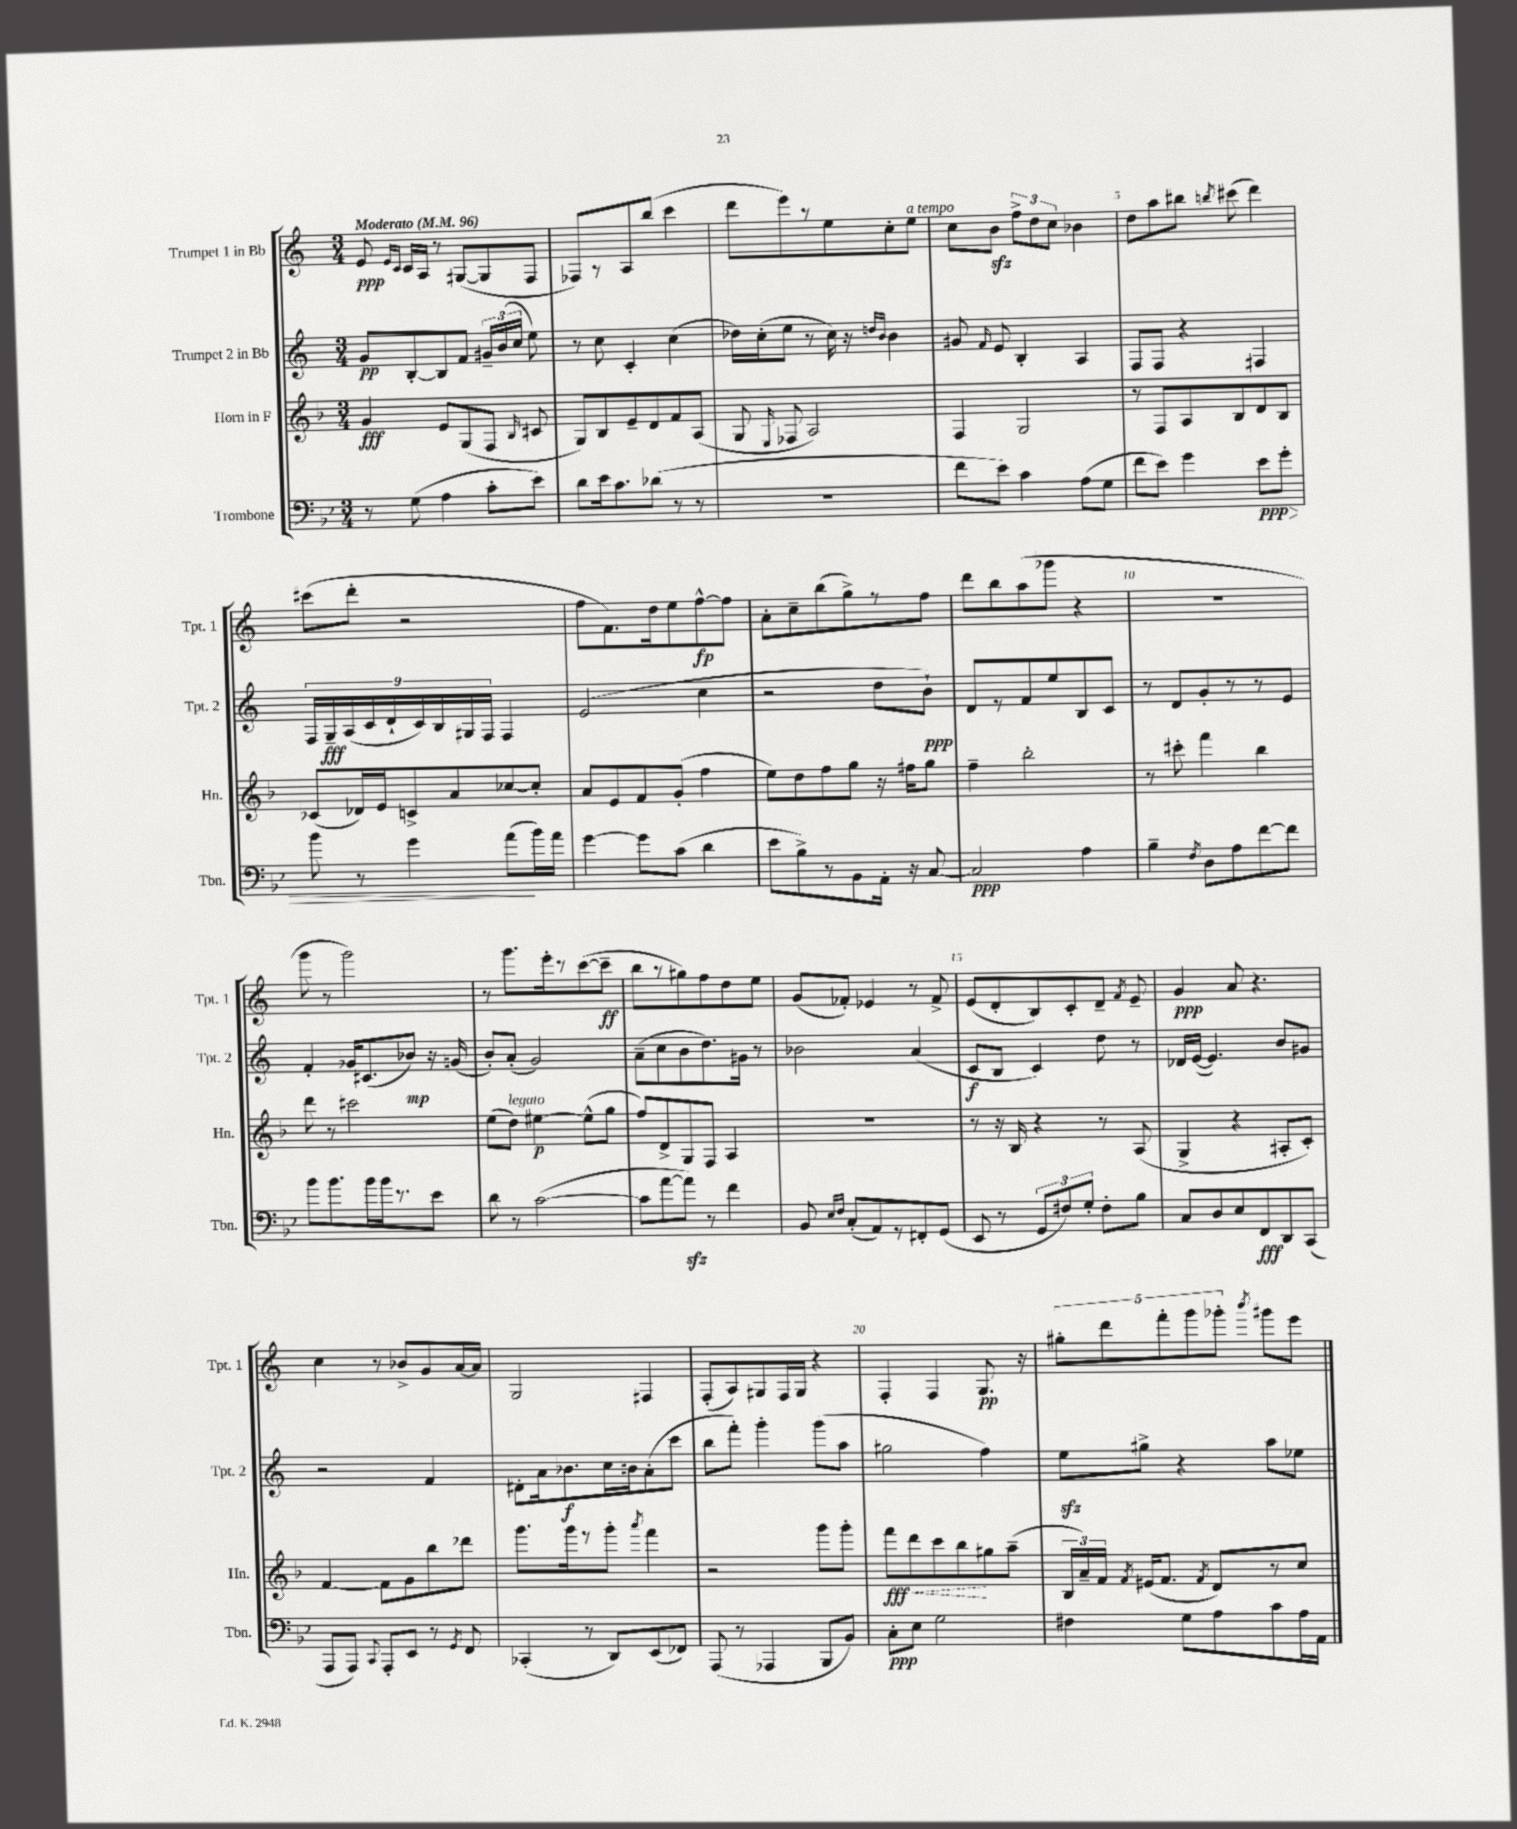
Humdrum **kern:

**kern	**kern	**kern	**kern
*staff4	*staff3	*staff2	*staff1
*clefF4	*clefG2	*clefG2	*clefG2
*k[b-e-]	*k[b-]	*k[]	*k[]
*M3/4	*M3/4	*M3/4	*M3/4
*MM96	*MM96	*MM96	*MM96
8r	4g	8g	8e
.	.	.	16qqe
.	.	.	16qqc
(8G	.	[8B'	16c
.	.	.	16A
4A	8e	8B]	8r
.	(8G	8f	([8G#
8c'	8F	24g#~	8G#]
.	.	(24b	.
.	.	24cc	.
.	16qqB-	.	.
8e-)	8c#	8ee)	8F
=	=	=	=
8d	8G)	8r	8F-)
16e-	8B-	8cc	8r
8.c	.	.	.
.	8e~	4c'	8A
(8d-	8d	.	(8bb
8r	8f	(4cc	4ccc
8r	(8A	.	.
=	=	=	=
2.r	8G	16dd-)	8ddd
.	.	(16cc'	.
.	16qqE	.	.
.	8F-	8ee	8eee)
.	2A)	8r	8r
.	.	16cc)	8ee
.	.	16r	.
.	.	16qqdd	.
.	.	16qqb	.
.	.	4b	8cc'
.	.	.	8ee
=	=	=	=
8f	4F	8g#	8cc
.	.	16qqf	.
8e-)	.	8e	8b
4c	2G	4B'	12ff^
.	.	.	12dd
.	.	.	12cc
(8A	.	4A	4b-
8G	.	.	.
=	=	=	=
8f	8r	8F	8dd
8e-)	8F	8F	8aa
4g	8A	4r	8bb#
.	.	.	8qbb
.	8B-	.	(8ccc#
8e-	8d	4F#	4ddd)
8g'	8B-	.	.
=	=	=	=
8b-	(8c-	18F	(8ccc#
.	.	18G~	.
.	.	(18A	.
8r	16d-)	.	8ddd'
.	.	18c	.
.	16e	.	.
.	.	18d`	.
4g	8c^	.	2r
.	.	18c)	.
.	.	18B	.
.	8a	.	.
.	.	18G#	.
.	.	18F	.
(8a	[8cc-	4F	.
16b-)	8cc-']	.	.
16a	.	.	.
=	=	=	=
[4g	8a	(2e	8ff
.	8e	.	8.f)
8g]	8f	.	.
.	.	.	16dd
(8c	(8g'	.	8ee
4d	4ff	4cc	[8ff^^
.	.	.	8ff]
=	=	=	=
8e-	8ee)	2r	8a'
8B-^)	8dd	.	8cc~
8r	8ff	.	(8bb
8BB-	8gg	.	8gg^)
16AA'	16r	8dd	8r
16r	16ff#	.	.
[8C	8gg	8b`)	8ff
=	=	=	=
2C]	4ff~	8d	8ddd
.	.	8r	8bb
.	2bb-'	8f	(8aa
.	.	8ee	8ggg-
4A	.	8B	4r
.	.	8c	.
=	=	=	=
4B-~	8r	8r	2.r
.	8ccc#'	8d	.
8qF	.	.	.
8D	4fff	8g'	.
8A	.	8r	.
[8f	4bb-	8r	.
8f]	.	8e	.
=	=	=	=
8b-	8ddd	4f'	8ggg
8.b-	8r	.	8r
.	2ccc#	16g-	2ggg)
16b-	.	(8.c#	.
16b-	.	.	.
8.r	.	.	.
.	.	8b-)	.
8e-	.	16r	.
.	.	(16g	.
=	=	=	=
8d	(8ee	8b')	8r
8r	8dd)	(8a'	8.ggg
([2c	[4ee#	2g)	.
.	.	.	16eee'
.	.	.	8r
.	(8ee#^^]	.	([8ccc
.	8gg	.	8ccc~]
=	=	=	=
8c]	8ff)	(8a~	8bb
[8a	8d^	8cc	8r
8a])	8G	8b	8gg#)
8r	8F	8.dd)	8ff
4f	4A	.	8dd
.	.	16g#	.
.	.	8r	8ee
=	=	=	=
8BB-	2.r	2b-	(8g
16qqE-	.	.	.
16qqF	.	.	.
(8C'	.	.	8f-')
8AA)	.	.	4e-
8r	.	.	.
8FF#'	.	(4a	8r
(8GG	.	.	8f-^
=	=	=	=
8EE-	8r	8c	(8e
8r	16r	8B	8d'
.	16B-	.	.
12GG	4r	4c)	8B)
12F#)	.	.	.
.	.	.	8c'
12G'	.	.	.
8F#'	8r	8dd	8d~
.	.	.	8qf
8B-	(8A	8r	8e~
=	=	=	=
8C	4G^	16d-	4g
.	.	([16e	.
8D	.	4.e])	.
8E-	4r	.	8a
8FF	.	.	4.r
8DD	8A#'	8b	.
(8CC	8c')	8g#	.
=	=	=	=
8AAA	[4f	2r	4cc
8AAA)	.	.	.
8qqCC	.	.	.
8AAA'	8f]	.	8r
8EE-	8g	.	8b-^
8r	8bb-	4f	8g
8qGG	.	.	.
8FF	8ddd-	.	[16a
.	.	.	16a]
=	=	=	=
(4CC-'	8.ggg	8d#'	2G
.	.	16a	.
.	16ggg	8.b-	.
8r	8r	.	.
8DD)	8ggg'	16cc	.
.	.	16b	.
.	8qaaa	.	.
(8EE-	4fff	(8a'	4F#
8FF-)	.	8ccc	.
=	=	=	=
(8AAA	2r	8bb	(8F'
8r	.	8fff')	8A)
4AAA-	.	4ggg'	8G#
.	.	.	16F
.	.	.	16G#
8BBB-	8ggg	(8ggg	4r
8BB-)	8ggg'	8aa	.
=	=	=	=
8C'	8fff	2gg#	4F'
8E-	8ddd	.	.
2G	8ccc	.	4F
.	8bb-	.	.
.	8gg#	4ff)	8.G
.	(8aa~	.	.
.	.	.	16r
=	=	=	=
4F#	24B-	8ee	10gg#'
.	24a~)	.	.
.	24f	.	.
.	.	.	10ddd
.	8qf	.	.
.	(16e#	8gg#^	.
.	8.f	.	.
.	.	.	10fff'
8G	.	4r	.
.	.	.	10ggg
.	8qf	.	.
8A	8d)	.	.
.	.	.	10ggg-'
.	.	.	8qbbb
8c	8r	8aa	8ggg#
16A	8cc	8ee-	8eee
16AA	.	.	.
==	==	==	==
*-	*-	*-	*-
